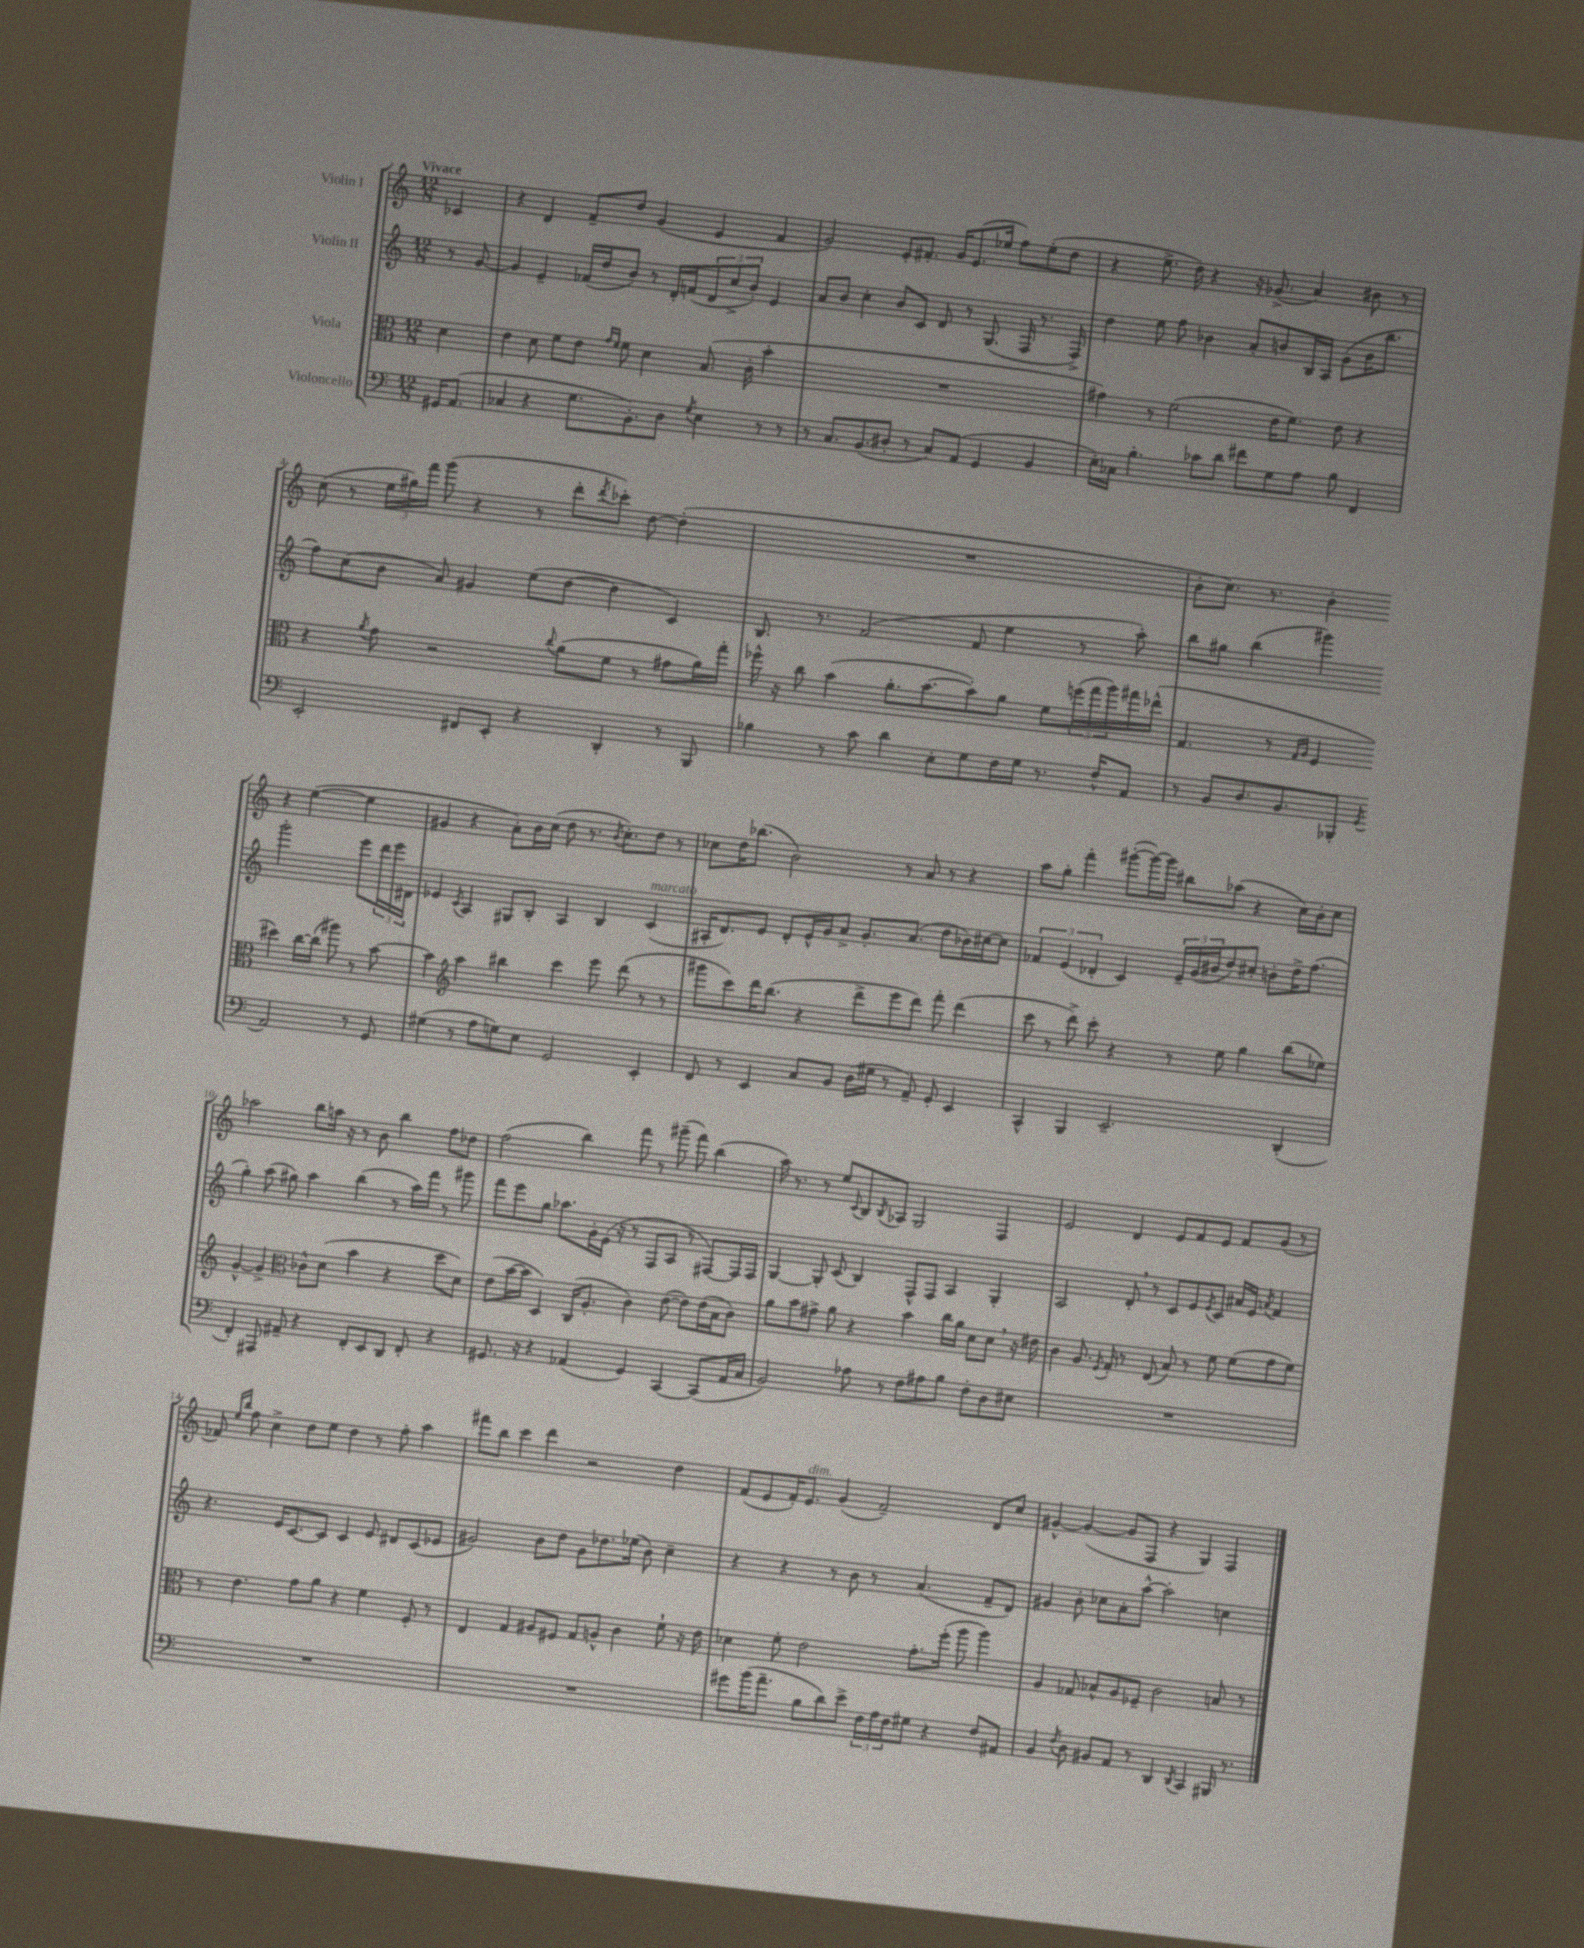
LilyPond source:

<<
\new StaffGroup <<
\new Staff = "s0" \with { instrumentName = "Violin I" } {
    \clef treble \key c \major \numericTimeSignature \time 12/8 \partial 4 \tempo "Vivace"
    ces'4 |
    r4 d'4 f'8-- d''8 g'4( e'4 f'4 |
    g'2) e'8-. fis'8.-. g'16 e'8.( ees''16 f''8) ees''8-.( d''8 |
    r4 e''8.-> d''16) r4 r16 ges'8.->( a'4) bis'8 r8 |
    c''8( r8 \tuplet 3/2 { e''16 gis''16) f'''16 } g'''8( r4 r8 d'''8-. \acciaccatura { d'''8 } ces'''8-.) d''8~ d''4-.( |
    R1. |
    b'8-. c''8.) r8. b'4-. r4 e''4~( e''4 |
    gis'4 r4 a'8-.) b'16 c''16( d''8 r8. \acciaccatura { b'8 } c''8.-.) d''8 r8 |
    ces''8 d''16 bes''8.( b'2) r8 a'8 r8 r4 |
    a''8 g''8-. f'''4-. gis'''8~-.( gis'''16~) gis'''16 bis''8 aes''8( r4 c''16) b'16-. c''8 |
    aes''2 b''8 a''16 r16 r8 b'8 b''4 f''8 des''8 |
    f''2( b''4) f'''8 r8 gis'''8--( f'''8) b''4( |
    a''16) r8. r8 e''8 \appoggiatura { c'8 } b8 \acciaccatura { b8 } aes8 g2 f4 |
    e'2 d'4 e'8 f'8 e'8 f'8 g'8( r8 |
    fes'8) \grace { e''16 b''16 } f''8 c''4-> d''8 e''8 d''4 r8 f''8-. a''4 |
    fis'''8 b''8 c'''4 d'''4 r2 d''4 |
    f'8( e'8 f'16-.) e'8.^\markup { \italic "dim." } g'4( f'2--) d'8 c''8 |
    gis'4~-^ gis'4~( gis'8 f8 r4 g4) f4 \bar "|." |
}
\new Staff = "s1" \with { instrumentName = "Violin II" } {
    \clef treble \key c \major \numericTimeSignature \time 12/8 \partial 4
    r8 g'8~ |
    g'4 e'4-- fes'16( d''16 b'8) r8 d'16-. f'16( \tuplet 3/2 { d'8 c''8-> b'8-.) } e'4 |
    a'8 b'8 c''4-. b'8 c'8 d'8 r8 g8.( f16 r8. f16->) |
    d''4 e''8 f''8 bes'4 a'8-. b'8 b16 a16 g'8( b'16 b''8. |
    f''8) c''8( b'8 a'8) gis'4 e''8( d''8~ d''4 c'4) |
    b8. r8. f'2( f'8 e''4 r8 a''8-.) |
    b''8 gis''8 b''4( gis'''4) gis'''2-. e'''8 \tuplet 3/2 { d'''16 e'''16 dis'16 } |
    ees'4 \acciaccatura { c'8 } a4 gis8 b8-. a4 b4 c'4^\markup { \italic "marcato" }( |
    ais16-. d'8.) e'8 d'8-. e'16-^ g'16 a'8-> g'8.-. a'8.( d''8 bes'16) cis''16~ cis''8 |
    \tuplet 3/2 { fes'4 e'4( des'4-. } c'4) \tuplet 3/2 { e'16-- g'16( bis'16 } d''8) cis''8-. b'8-. d''16-> f''8.( |
    g''4-.) a''8( gis''8) a''4 b''4( r8 a''16) f'''16 r8 gis'''8 |
    f'''8 e'''8 g''8 aes''8. g'16-. e'16( r16 r8 f8 a8 r8 fis8~) fis16 fis16 |
    g4~ g8-. c'8( b4) f8-^ f8 a4 g4-. |
    a2 d'8-. \breathe r8 c'8 e'8 \acciaccatura { e'8 } c'8 ais'16 e'16 \acciaccatura { a'8 } f'4 |
    r4. e'16 c'8.~ c'8 c'4 e'8 dis'8 c'8( ees'8 |
    gis'2) b'8 d''8 gis'8 des''8. ees''16( b'8) c''4-- |
    r4 r4 r8 b'8 r8 a'4.( f'8-- d'8) |
    gis'4 b'8-. ces''8 a'8-. a''8~-^ a''2-. c''4 \bar "|." |
}
\new Staff = "s2" \with { instrumentName = "Viola" } {
    \clef alto \key c \major \numericTimeSignature \time 12/8 \partial 4
    d'4 |
    e'4 d'8 f'8 e'8 \grace { g'16 f'16 } f'8 d'4 b8.( c'16-. b'4-. |
    R1. |
    gis'4) r8 f'2( e'16 f'8.) e'8 r4 |
    r4 \acciaccatura { a'8 } g'8 r2 \appoggiatura { c''8 } a'8( f'8 r8 gis'8 a'16) g''16-. |
    fes''16-^ r16 c''8 b'4( a'8.-. b'8.~ b'8-.) a'8 f'8 \tuplet 3/2 { f''16( g''16 a''16) } gis''16 ees''16-^( |
    g4. r8 \grace { g16 a16 } f4 dis''4) c''16~ c''16( ais''8) r8 b'8~ |
    b'4 \clef treble a''4 bis''4 c'''4 e'''8 d'''8( r8 r8 |
    gis'''8 c'''8) d'''16 b''8.( r4 d'''8-> e'''8 d'''8) f'''8-. d'''4( |
    c'''8 r8 d'''8->) c'''8-. r4 r8 e''8 g''4 b''8( ees''8) |
    g'4~-^ g'4-> \clef alto ces'8-^ d'8( b'4 r4 d''8 d'8) |
    e'8( b'16~ b'16 d4) c16( a8.-. c'4) e'8~( e'8) e'16( b16 c'8) |
    a'8 b'8 gis'8-> a'8 r4 b'4 c''16 a'16 d'8 d'8 \breathe r16 eis'16 |
    c'4 a8. \acciaccatura { f8 } g16-. r8 e8( b8) r8 f'8 f'8( g'8 f'8) |
    r8 e'4. g'8 a'8 r4 f'4 f8-. r8 |
    e4 g4 ais8 fis8 g8 a8-^ c'4 f'8-! r16 e'16 |
    des'4 f'8-. e'2 g'8.-. f''16-.( a''8 a''4) |
    a4 ges8 bes8-^ a8 fes8-- c'2 b8 r8 \bar "|." |
}
\new Staff = "s3" \with { instrumentName = "Violoncello" } {
    \clef bass \key c \major \numericTimeSignature \time 12/8 \partial 4
    gis,16 a,8.( |
    ces4 r4 g8. b,8.-.) d8 \acciaccatura { g8 } e4 r8 r8 |
    r8 c8. b,8.( dis8-. r8 c8) a,8( g,4 b,4 |
    e16-.) ces16 b4.-. ces'8 d'8 fis'8 g8 a8 b8 f,4 |
    e,2-. fis,8 e,8-. r4 d,4-. r8 b,,8 |
    bes4 r8 c'8 d'4 e8-. g8 f16 g16 r8. f16-^ a,8 |
    r8 b,8 d8. b,8. bes,,8-. \acciaccatura { g,8 } a,2 r8 g,8 |
    gis4( r8 a8 g8) e8 g,2 e,4-. |
    f,8 r8 e,4 c8 b,8 d16( gis16 r8 a,8--) g,8-. e,4 |
    c,4-^ b,,4 e,2.-- d,4-.( |
    f,4-.) ais,,8 ais,8-- r4 f,8-. e,8 d,8 f,8-. r4 |
    gis,8. r16 r4 aes,4( gis,4) c,4~ c,8( aes,16 c16 |
    b,2) aes8 r8 f8 ais8 b8 f8-. d8 eis8 |
    R1. |
    R1. |
    R1. |
    gis'8 b'16( a'8.-- b8 d'8) e'8-> \tuplet 3/2 { f16 a16 f16 } gis8 r4 f8 ais,8 |
    b,4 \acciaccatura { f8 } d8 bis,8 a,8 r8 d,4 \acciaccatura { d,8 } c,4 bis,,16 r8. \bar "|." |
}
>>
>>
